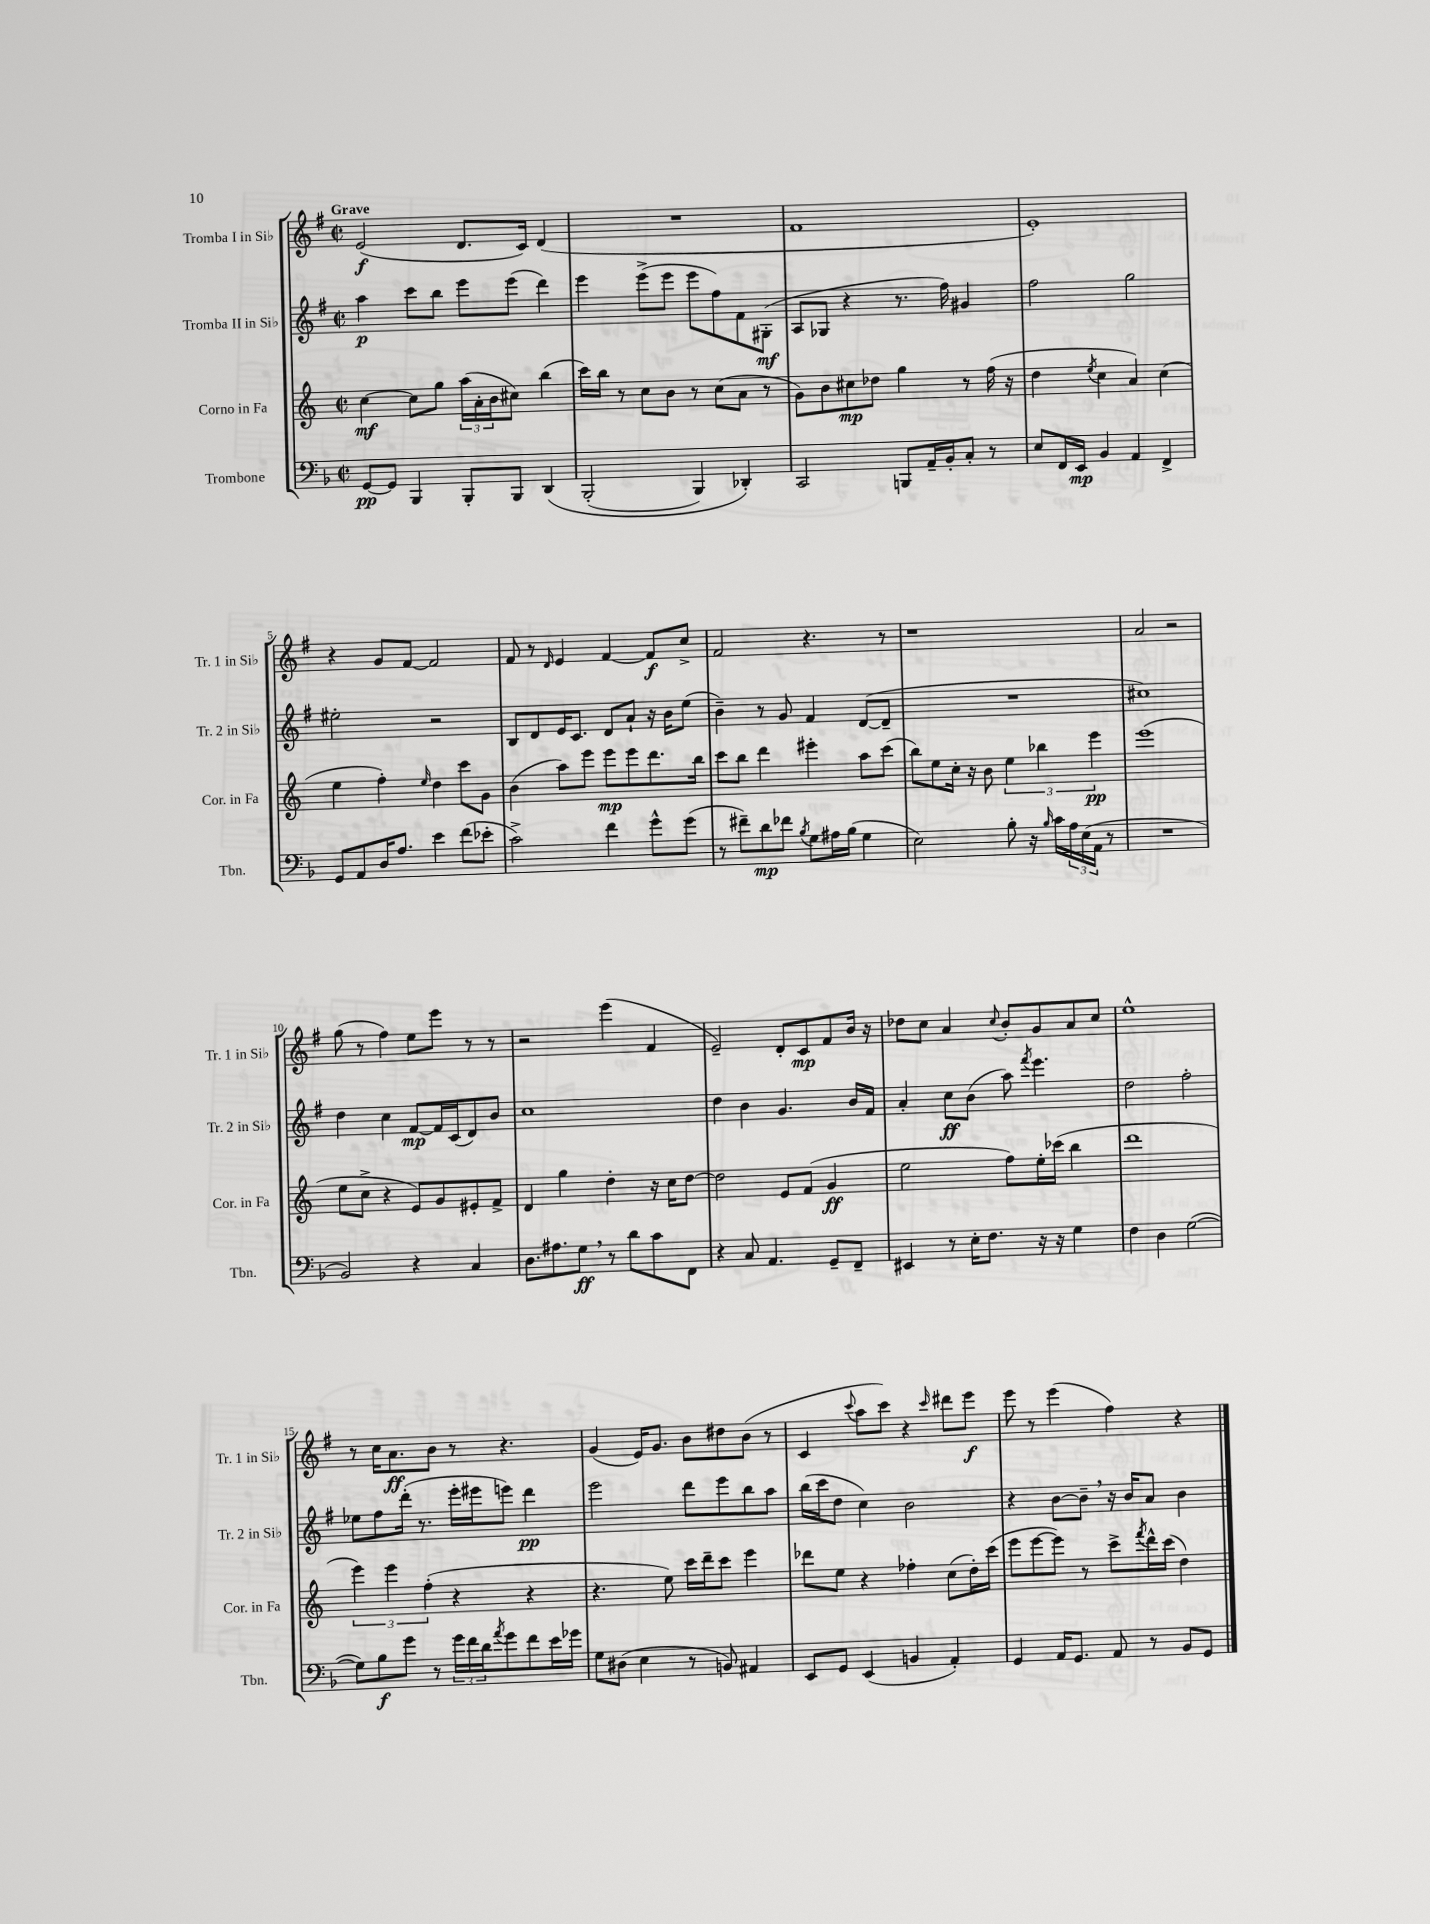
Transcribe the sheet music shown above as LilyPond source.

<<
\new StaffGroup <<
\new Staff = "s0" \with { instrumentName = "Tromba I in Sib" shortInstrumentName = "Tr. 1 in Sib" } {
    \clef treble \key g \major \defaultTimeSignature \time 2/2 \tempo "Grave"
    e'2\f( d'8. c'16) d'4( |
    R1 |
    fis'1 |
    e'1-.) |
    r4 g'8 fis'8~ fis'2 |
    fis'8 r8 \grace { d'16 } e'4 fis'4~ fis'8\f c''8-> |
    fis'2 r4. r8 |
    r1 |
    a'2 r2 |
    g''8( r8 fis''4) e''8 e'''8 r8 r8 |
    r2 e'''4( fis'4 |
    e'2--) d'8-. c'8\mp fis'8 b'16 r16 |
    des''8 c''8 a'4 \appoggiatura { c''8 } b'8-. g'8 a'8 c''8 |
    e''1-^ |
    r8 c''16 a'8.\ff b'8 r8 r4. |
    g'4( e'16) g'8. b'8 dis''8 b'8( r8 |
    c'4 \appoggiatura { c'''8 } a''8 c'''8) r4 \grace { c'''16 } dis'''8 e'''8\f |
    e'''8 r8 e'''4( fis''4) r4 \bar "|." |
}
\new Staff = "s1" \with { instrumentName = "Tromba II in Sib" shortInstrumentName = "Tr. 2 in Sib" } {
    \clef treble \key g \major \defaultTimeSignature \time 2/2
    a''4\p c'''8 b''8 e'''8 e'''8( d'''4) |
    e'''4 e'''8->( e'''8 e'''8 fis''8) fis'8 gis8-.\mf( |
    a8 ges8 r4 r8. fis''16) gis'4 |
    fis''2 g''2 |
    eis''2-. r2 |
    b8 d'8 e'16 c'8. d'8 a'8-! r16 b'16 e''8( |
    b'4--) r8 g'8 fis'4 d'8~( d'8-- |
    R1 |
    cis''1) |
    d''4 c''4 fis'8~\mp fis'16 c'16( d'8) b'8 |
    c''1 |
    d''4 b'4 g'4. b'16 fis'16 |
    a'4-. c''8\ff b'8( a''8) \acciaccatura { fis'''8 } e'''4. |
    d''2 fis''2-. |
    ees''8 fis''8 d'''16-.( r8. e'''16-. eis'''16 e'''8) d'''4\pp |
    e'''2 d'''8 e'''8 b''8 a''8 |
    b''16( c'''16 d''8 c''4) b'2 |
    r4 b'8~ b'8-- \breathe r16 b'16 a'8 b'4 \bar "|." |
}
\new Staff = "s2" \with { instrumentName = "Corno in Fa" shortInstrumentName = "Cor. in Fa" } {
    \clef treble \key c \major \defaultTimeSignature \time 2/2
    c''4~\mf c''8 g''8 \tuplet 3/2 { a''16( a'16-. b'16 } cis''8) b''4( |
    c'''16) b''16 r8 c''8 b'8 r8 c''8( a'8 r8 |
    g'8) b'8 cis''8\mp des''8 g''4 r8 f''16( r16 |
    d''4 \acciaccatura { e''8 } c''4 a'4) c''4( |
    e''4 f''4-.) \grace { e''16 } d''4 c'''8 g'8 |
    b'4( a''8) e'''8 e'''8\mp e'''8 d'''8. b''16 |
    c'''8 b''8 d'''4 eis'''4-. a''8 c'''8( |
    b''8) e''8 c''16-. r16 b'8 \tuplet 3/2 { e''4 bes''4 e'''4\pp } |
    e'''1( |
    e''8 c''8-> r4 e'8) g'8 eis'8-. f'8-> |
    d'4 g''4 d''4-. r16 c''16 d''8~ |
    d''2 e'8 f'8( g'4\ff |
    e''2 f''8) e''16-. ces'''16( b''4 |
    d'''1 |
    \tuplet 3/2 { e'''4) e'''4 f''4-.( } r4 r4 |
    r4. e''8) c'''16 d'''16-- c'''8 e'''4 |
    des'''8 e''8 r4 fes''4-. c''8( d''16-.) c'''16( |
    e'''8 e'''8~ e'''8) r8 c'''8-> \acciaccatura { f'''8 } d'''16-^ c'''16( d''4) \bar "|." |
}
\new Staff = "s3" \with { instrumentName = "Trombone" shortInstrumentName = "Tbn." } {
    \clef bass \key f \major \defaultTimeSignature \time 2/2
    g,8~\pp g,8 bes,,4 bes,,8-. bes,,8 d,4\( |
    bes,,2-.( bes,,4) des,4-.\) |
    c,2 b,,8 a,16-- bes,16-. c8-. r8 |
    e8 f,16 e,16\mp bes,4 a,4 f,4-> |
    g,8 a,8 d16 a8. e'4 f'8( ees'8-. |
    c'2->) f'4 g'8-^ g'8( |
    r8 fis'8--) d'8\mp fes'8 \acciaccatura { bes8 } g8 ais16 bes16( g4 |
    e2) bes8-. r16 \grace { bes16 } c'16 \tuplet 3/2 { a16 e16( a,16 } r8 |
    R1 |
    bes,2) r4 c4 |
    d8. ais8. g8\ff \breathe r8 d'8 c'8 f,8 |
    r4 c8 a,4. g,8-- f,8-- |
    eis,4 r8 e16-. f8. r16 r16 g4 |
    f4 d4 g2~( |
    g8) bes8\f g'8 r8 \tuplet 3/2 { g'16 f'16 d'16 } \acciaccatura { a'8 } g'8 f'8 e'16 ges'16 |
    g8 dis8( e4 r8 b,8) ais,4 |
    e,8 g,8 e,4( b,4 a,4-.) |
    g,4 a,16 g,8. a,8 r8 bes,8 g,8 \bar "|." |
}
>>
>>
